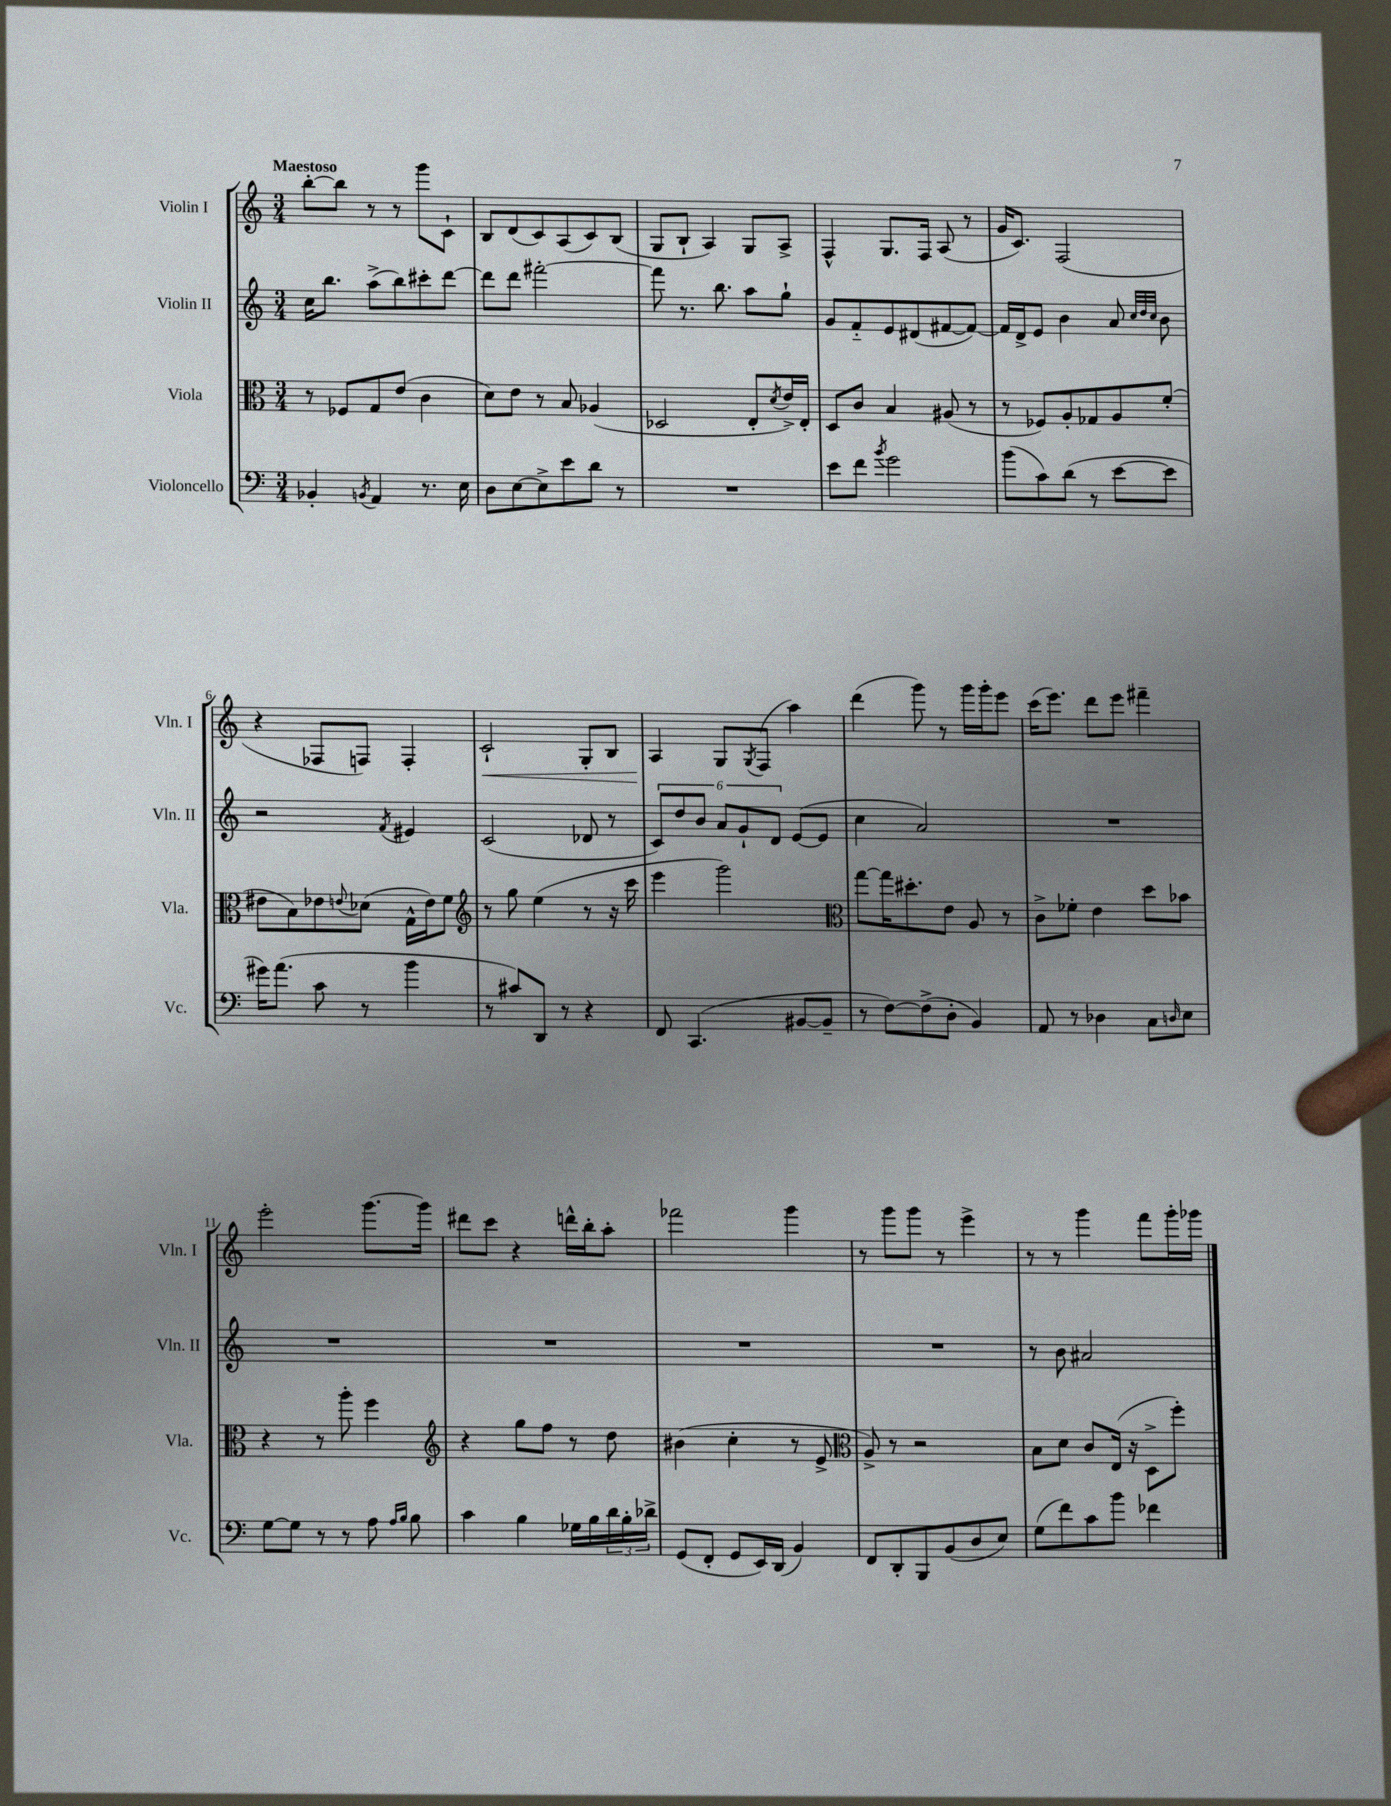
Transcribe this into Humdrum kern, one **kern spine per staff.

**kern	**kern	**kern	**kern
*staff4	*staff3	*staff2	*staff1
*clefF4	*clefC3	*clefG2	*clefG2
*k[]	*k[]	*k[]	*k[]
*M3/4	*M3/4	*M3/4	*M3/4
4BB-'	8r	16cc	[8bb'
.	.	8.bb	.
.	8F-	.	8bb]
8qBB	.	.	.
4AA	8G	(8aa^	8r
.	(8e	8bb)	8r
8.r	4c	8ccc#'	8ggg
.	.	[8ddd	8c`
16E	.	.	.
=	=	=	=
8D	8d)	8ddd]	8B
[8E	8e	8ddd	(8d
8E^]	8r	[2fff#'	8c)
8e	8B	.	(8A
8d	(4A-	.	8c)
8r	.	.	(8B
=	=	=	=
2.r	2D-	8fff#]	8G
.	.	8.r	8B`
.	.	.	4A)
.	.	8.bb	.
.	8E'	8aa	8G
.	8qd	.	.
.	16e^)	8gg`	8A^
.	16E'	.	.
=	=	=	=
8e	8D	8g	4F^^
8f	8c	8f'~	.
8qb	.	.	.
2g	4B	8e	8.G
.	.	(8d#	.
.	.	.	16F
.	(8A#	[8f#	(8A
.	8r	8f#_)	8r
=	=	=	=
(8b	8r	16f#]	16g
.	.	16d^	8.c)
8c)	8F-)	8e	.
(8d	8A'	4b	(2F
8r	8G-	.	.
[8e	8A	8a	.
.	.	32qqcc	.
.	.	32qqdd	.
.	.	32qqcc	.
8e]	(8f'	8b	.
=	=	=	=
16g#)	8e#	2r	4r
(8.a	.	.	.
.	8B)	.	.
8c	8e-	.	8F-
.	8qqe	.	.
8r	(8d-	.	8F)
.	.	8qf	.
4b	16G^^	4e#	4F'
.	16e)	.	.
.	8f	.	.
=	=	=	=
*	*clefG2	*	*
8r	8r	(2c	2c`
8c#)	8gg	.	.
8DD	(4ee	.	.
8r	.	.	.
4r	8r	8d-	8G'
.	16r	8r	8B
.	16ccc	.	.
=	=	=	=
8FF	4eee	12c)	4A
.	.	12dd	.
(4.CC	.	.	.
.	.	12b	.
.	2ggg)	12a	8G
.	.	12g`	.
.	.	.	8qG
.	.	.	(8F
.	.	12d	.
[8BB#	.	([8e	4aa)
8BB#~]	.	8e]	.
=	=	=	=
*	*clefC3	*	*
8r	[8gg	4cc	(4ddd
[8F)	16gg]	.	.
.	8.dd#'	.	.
(8F^]	.	2a)	8ggg)
8D'	8e	.	8r
4BB)	8A	.	16ggg
.	.	.	16ggg'
.	8r	.	8eee
=	=	=	=
8AA	8c^	2.r	(16ccc
.	.	.	8.eee)
8r	8f-'	.	.
4D-	4e	.	8ddd
.	.	.	8eee
8C	8dd	.	4fff#~
16qqD	.	.	.
8E	8b-	.	.
=	=	=	=
[8G	4r	2.r	2eee'
8G]	.	.	.
8r	8r	.	.
8r	8aa'	.	.
8A	4ff	.	[8.ggg
16qqA	.	.	.
16qqB	.	.	.
8B	.	.	.
.	.	.	16ggg]
=	=	=	=
*	*clefG2	*	*
4c	4r	2.r	8ddd#
.	.	.	8ccc
4B	8gg	.	4r
.	8ff	.	.
16G-	8r	.	16ddd^^
16B	.	.	16bb'
24d	8dd	.	8aa'
24B'	.	.	.
24d-^	.	.	.
=	=	=	=
(8GG	(4b#	2.r	2fff-
8FF'	.	.	.
8GG	4cc'	.	.
16EE)	.	.	.
(16DD	.	.	.
4BB)	8r	.	4ggg
.	8e^	.	.
=	=	=	=
*	*clefC3	*	*
8FF	8A^)	2.r	8r
8DD'	8r	.	8ggg
8BBB	2r	.	8ggg
(8BB	.	.	8r
8D	.	.	4eee^
8E)	.	.	.
=	=	=	=
(8G	8B	8r	8r
8f)	8d	8b	8r
8c	8c	2a#	4ggg
8b	(16E	.	.
.	16r	.	.
4f-	8D^	.	8fff
.	8ff')	.	16ggg'
.	.	.	16ggg-
==	==	==	==
*-	*-	*-	*-
